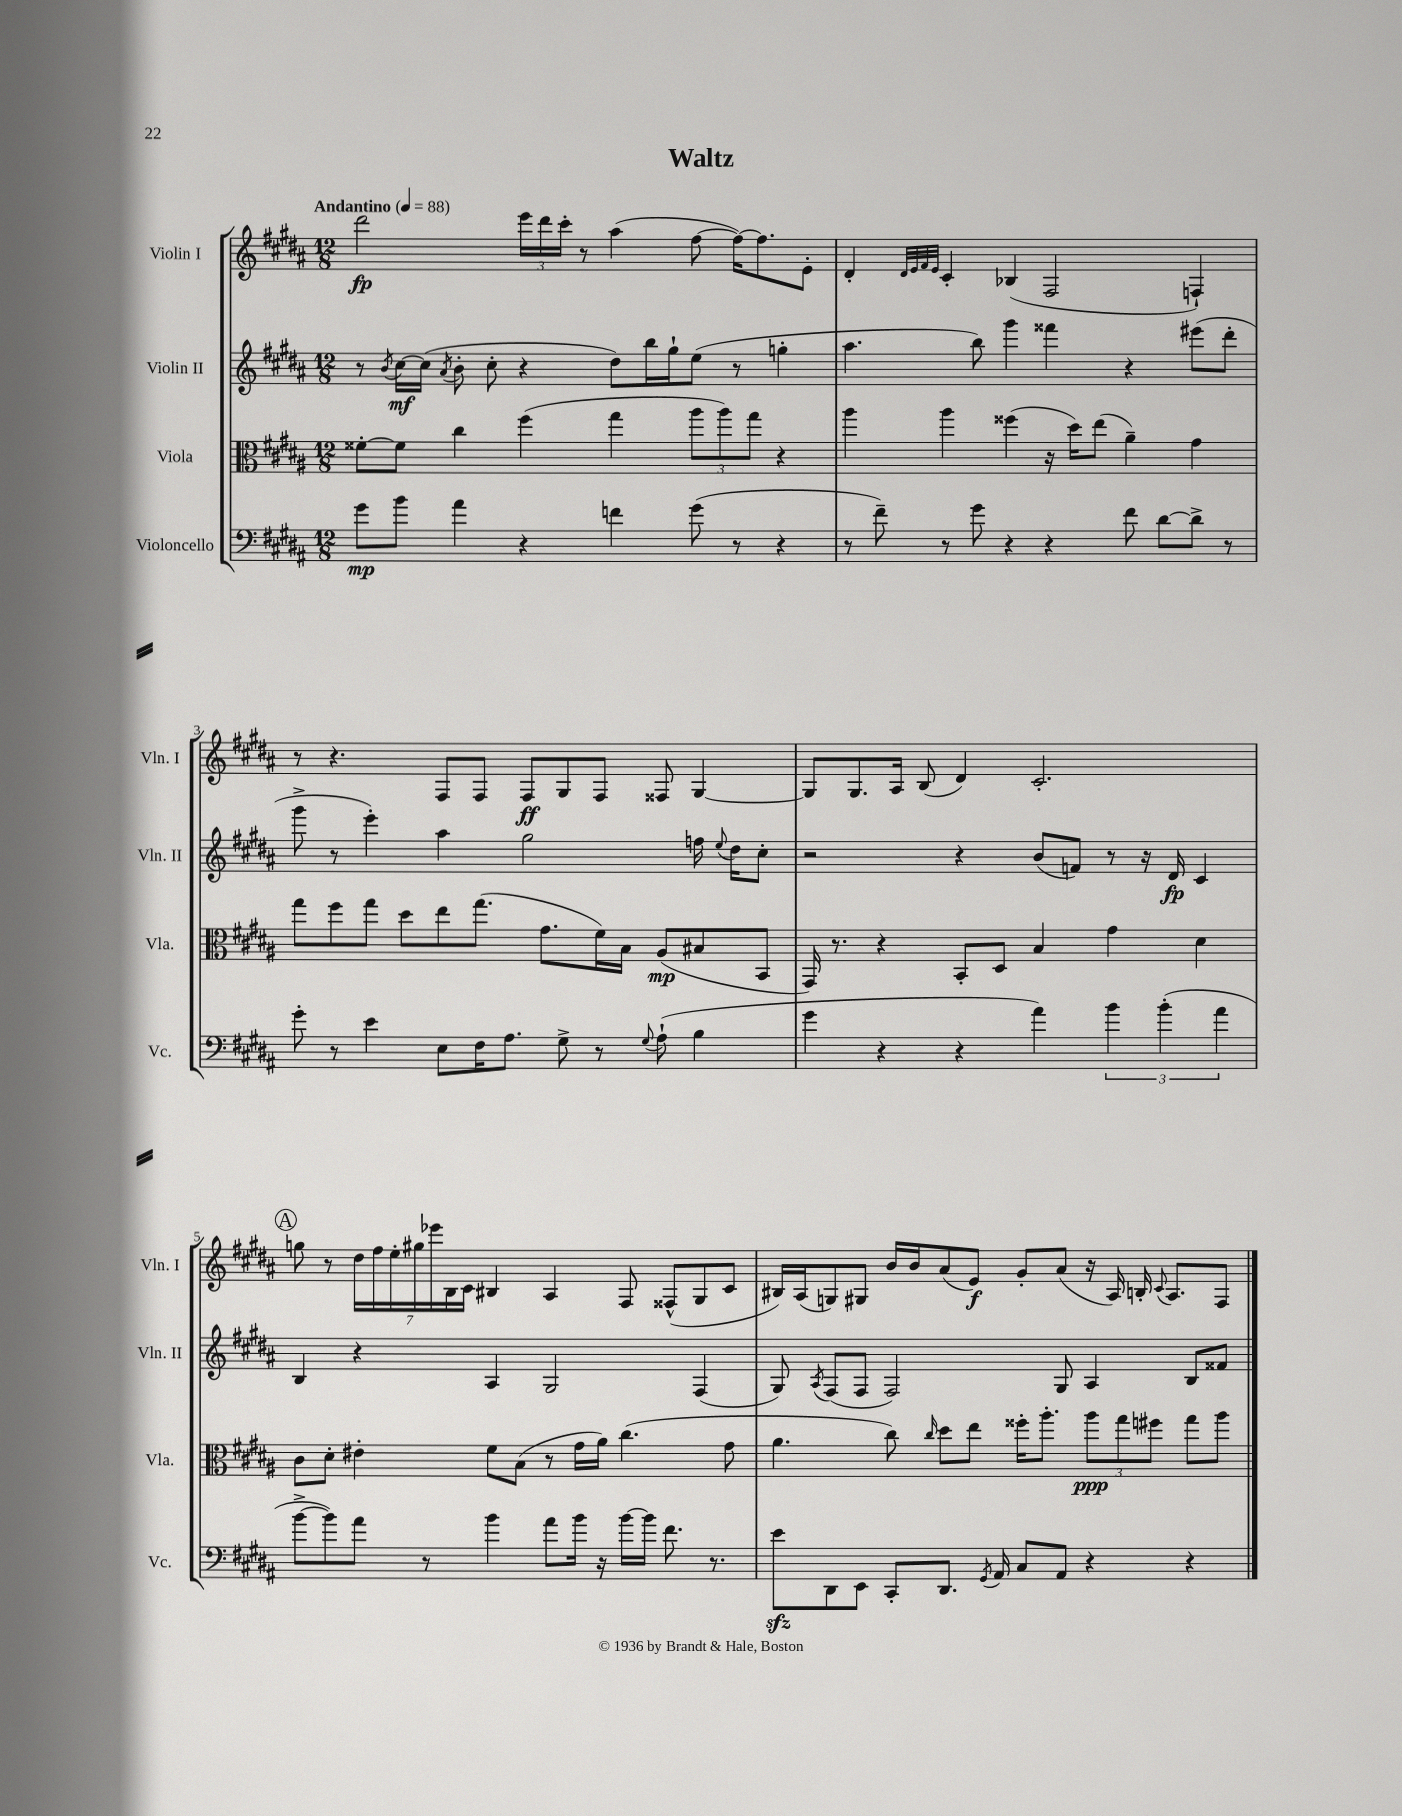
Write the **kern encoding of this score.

**kern	**kern	**kern	**kern
*staff4	*staff3	*staff2	*staff1
*clefF4	*clefC3	*clefG2	*clefG2
*k[f#c#g#d#a#]	*k[f#c#g#d#a#]	*k[f#c#g#d#a#]	*k[f#c#g#d#a#]
*M12/8	*M12/8	*M12/8	*M12/8
*MM88	*MM88	*MM88	*MM88
8g#	[8f##'	8r	2ddd#
.	.	8qb	.
8b	8f##]	[16cc#	.
.	.	(16cc#]	.
.	.	8qa#	.
4a#	4cc#	8b'	.
.	.	8cc#'	.
4r	(4ff#	4r	24eee
.	.	.	24ddd#
.	.	.	24ccc#'
.	.	.	8r
4f	4gg#	8dd#)	(4aa#
.	.	16bb	.
.	.	16gg#`	.
(8g#	12aa#	(8ee	[8ff#
.	12aa#)	.	.
8r	.	8r	16ff#_)
.	12gg#	.	.
.	.	.	8.ff#]
4r	4r	4gg'	.
.	.	.	8e'
=	=	=	=
8r	4aa#	4.aa#	4d#'
8f#~)	.	.	.
.	.	.	32qqd#
.	.	.	32qqe
.	.	.	32qqf#
.	.	.	32qqe
8r	4aa#	.	4c#'
8g#	.	8bb)	.
4r	(4ff##	4ggg#	(4B-
4r	16r	4fff##	2F#
.	16dd#)	.	.
.	(8ee	.	.
8f#	4a#~)	4r	.
[8d#	.	.	.
8d#^]	4g#	(8eee#	4F`)
8r	.	8ddd#'	.
=	=	=	=
8g#'	8gg#	8ggg#^	8r
8r	8ff#	8r	4.r
4e	8gg#	4eee')	.
.	8dd#	.	.
8E	8ee	4aa#	8F#
16F#	(8.gg#	.	8F#
8.A#	.	.	.
.	.	2gg#	8F#
.	8.g#	.	.
8G#^	.	.	8G#
8r	16f#)	.	8F#
.	16B	.	.
8qqG#	.	.	.
(8A#`	(8A#	.	8F##
4B	8B#	16ff	[4G#
.	.	8qqee	.
.	.	16dd#	.
.	8BB	8cc#'	.
=	=	=	=
4g#	16GG#)	2r	8G#]
.	8.r	.	.
.	.	.	8.G#
4r	4r	.	.
.	.	.	16A#
.	.	.	(8B
4r	8BB'	4r	4d#)
.	8D#	.	.
4a#)	4B	(8b	2.c#'
.	.	8f)	.
6b	4g#	8r	.
.	.	16r	.
(6b'	.	.	.
.	.	16d#	.
.	4d#	4c#	.
6a#	.	.	.
=	=	=	=
[8b^	8c#	4B	8gg
8b])	8d#'	.	8r
8a#	4e#'	4r	28dd#
.	.	.	28ff#
.	.	.	28ee'
.	.	.	28gg#
8r	.	.	.
.	.	.	28eee-
.	.	.	28B
.	.	.	28c#
4b	8f#	4A#	4B#
.	(8B	.	.
8a#	8r	2G#	4A#
16b	16g#	.	.
16r	16a#)	.	.
[16b	(4.cc#	.	8F#
16b]	.	.	.
8.f#	.	.	(8F##^^
.	.	(4F#	8G#
8.r	.	.	.
.	8g#	.	8c#
=	=	=	=
8e	4.a#	8G#)	16B#)
.	.	.	(16A#
.	.	8qA#	.
8DD#	.	(8F#	8G)
8EE	.	8F#	8G#
8CC#'	8cc#)	2F#)	16b
.	.	.	16b
.	16qqcc#	.	.
8.DD#	8dd#	.	(8a#
.	8ee	.	8e)
8qGG#	.	.	.
16AA#	.	.	.
8C#	16ff##'	.	8g#'
.	8.aa#'	.	.
8AA#	.	8G#	(8a#
4r	12aa#	4A#	16r
.	.	.	16A#)
.	12gg#	.	.
.	.	.	16B'
.	12ff#	.	.
.	.	.	8qqc#
.	.	.	8.A#
4r	8gg#	8B	.
.	8aa#	8f##	8F#
==	==	==	==
*-	*-	*-	*-
